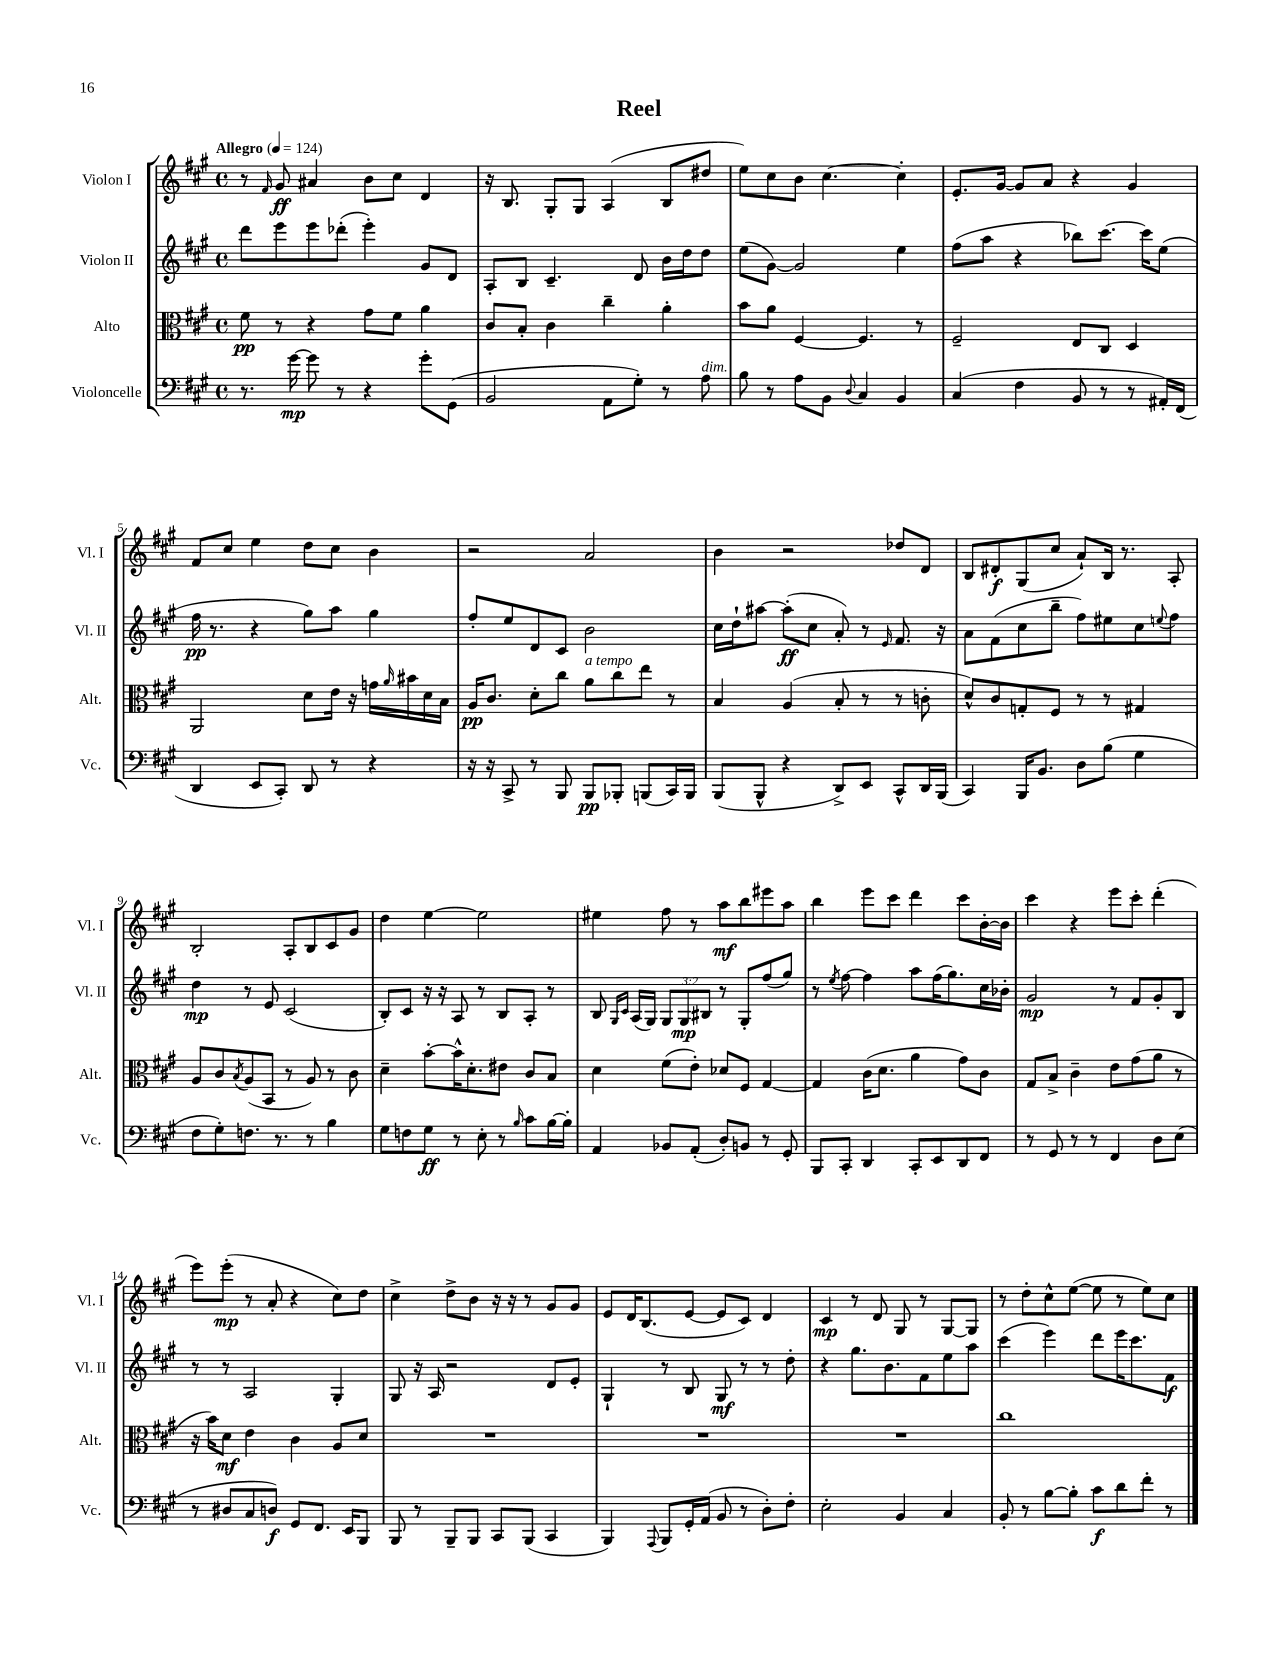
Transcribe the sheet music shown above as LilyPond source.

\header { title = "Reel" }
<<
\new StaffGroup <<
\new Staff = "s0" \with { instrumentName = "Violon I" shortInstrumentName = "Vl. I" } {
    \clef treble \key a \major \defaultTimeSignature \time 4/4 \tempo "Allegro" 4 = 124
    r8 \grace { fis'16 } gis'8\ff ais'4 b'8 cis''8 d'4 |
    r16 b8. gis8-. gis8 a4( b8 dis''8 |
    e''8) cis''8 b'8 cis''4.~ cis''4-. |
    e'8.-. gis'16~ gis'8 a'8 r4 gis'4 |
    fis'8 cis''8 e''4 d''8 cis''8 b'4 |
    r2 a'2 |
    b'4 r2 des''8 d'8 |
    b8 dis'8-.\f gis8( cis''8 a'8-!) b16 r8. a8-. |
    b2-. a8-. b8 cis'8 gis'8 |
    d''4 e''4~ e''2 |
    eis''4 fis''8 r8 a''8\mf b''8 eis'''8 a''8 |
    b''4 e'''8 cis'''8 d'''4 cis'''8 b'16~-. b'16 |
    cis'''4 r4 e'''8 cis'''8-. d'''4-.( |
    e'''8) e'''8-.\mp( r8 a'8-. r4 cis''8) d''8 |
    cis''4-> d''8-> b'8 r16 r16 r8 gis'8 gis'8 |
    e'8 d'16 b8.( e'8~ e'8 cis'8) d'4 |
    cis'4\mp r8 d'8 gis8 r8 gis8~ gis8 |
    r8 d''8-. cis''8-^ e''8~( e''8 r8 e''8) cis''8 \bar "|." |
}
\new Staff = "s1" \with { instrumentName = "Violon II" shortInstrumentName = "Vl. II" } {
    \clef treble \key a \major \defaultTimeSignature \time 4/4 \override Staff.TupletNumber.text = #tuplet-number::calc-fraction-text
    d'''8 e'''8 e'''8 des'''8-.( e'''4-.) gis'8 d'8 |
    a8-. b8 cis'4.-- d'8 b'16 d''16 d''8 |
    e''8( gis'8~) gis'2 e''4 |
    fis''8( a''8 r4 bes''8) cis'''8.~ cis'''16 e''8( |
    fis''16\pp r8. r4 gis''8) a''8 gis''4 |
    fis''8-. e''8 d'8 cis'8 b'2 |
    cis''16 d''16-! ais''8~ ais''8-.\ff( cis''8 a'8-.) r8 \grace { e'16 } fis'8. r16 |
    a'8 fis'8( cis''8 b''8-- fis''8) eis''8 cis''8 \appoggiatura { e''8 } fis''8 |
    d''4\mp r8 e'8 cis'2( |
    b8-.) cis'8 r16 r16 a8 r8 b8 a8-. r8 |
    b8 \grace { gis16 cis'16 } a16( gis16) \tuplet 3/2 { gis8 gis8\mp bis8 } r8 gis8-. fis''8( gis''8) |
    r8 \acciaccatura { e''8 } fis''8~ fis''4 a''8 fis''16( gis''8.) cis''16 bes'16-. |
    gis'2\mp r8 fis'8 gis'8-. b8 |
    r8 r8 a2 gis4-. |
    gis8 r16 a16 r2 d'8 e'8-. |
    gis4-! r8 b8 gis8\mf r8 r8 d''8-. |
    r4 gis''8. b'8. fis'8 e''8 a''8 |
    cis'''4( e'''4) d'''8 e'''16 cis'''8. fis'8\f \bar "|." |
}
\new Staff = "s2" \with { instrumentName = "Alto" shortInstrumentName = "Alt." } {
    \clef alto \key a \major \defaultTimeSignature \time 4/4
    fis'8\pp r8 r4 gis'8 fis'8 a'4 |
    cis'8 b8-. cis'4 cis''4-- a'4-. |
    b'8 a'8 fis4~ fis4. r8 |
    fis2-- e8 cis8 d4 |
    a,2 d'8 e'16 r16 g'16 \grace { a'16 } bis'16 d'16 b16 |
    a16\pp cis'8. d'8-. cis''8 a'8^\markup { \italic "a tempo" } cis''8 e''8 r8 |
    b4 a4( b8-. r8 r8 c'8-. |
    d'8-^) cis'8 g8-. fis8 r8 r8 gis4 |
    a8 cis'8 \acciaccatura { b8 } a8( b,8 r8 a8) r8 cis'8 |
    d'4-- b'8~-. b'16-^ d'8.-. eis'8 cis'8 b8 |
    d'4 fis'8( e'8-.) des'8 fis8 gis4~ |
    gis4 cis'16( d'8. a'4 gis'8) cis'8 |
    gis8 b8-> cis'4-- e'8 gis'8( a'8 r8 |
    r16 b'16) d'8\mf e'4 cis'4 a8 d'8 |
    R1 |
    R1 |
    R1 |
    cis''1 \bar "|." |
}
\new Staff = "s3" \with { instrumentName = "Violoncelle" shortInstrumentName = "Vc." } {
    \clef bass \key a \major \defaultTimeSignature \time 4/4
    r8. gis'16~\mp gis'8 r8 r4 gis'8-. gis,8( |
    b,2 a,8 gis8-.) r8 a8^\markup { \italic "dim." } |
    b8 r8 a8 b,8 \appoggiatura { d8 } cis4 b,4 |
    cis4( fis4 b,8 r8 r8 ais,16-.) fis,16( |
    d,4 e,8 cis,8-.) d,8 r8 r4 |
    r16 r16 cis,8-> r8 b,,8 b,,8\pp bes,,8-. b,,8( cis,16) b,,16 |
    b,,8( b,,8-^ r4 d,8->) e,8 cis,8-^ d,16 b,,16( |
    cis,4) b,,16 b,8. d8 b8( gis4 |
    fis8 gis8-.) f8. r8. r8 b4 |
    gis8 f8 gis8\ff r8 e8-. r8 \grace { b16 } cis'8 b16~ b16-. |
    a,4 bes,8 a,8-.( d8-.) b,8 r8 gis,8-. |
    b,,8 cis,8-. d,4 cis,8-. e,8 d,8 fis,8 |
    r8 gis,8 r8 r8 fis,4 d8 e8( |
    r8 dis8 cis8 d8\f) gis,8 fis,8. e,16 b,,8 |
    b,,8 r8 b,,8-- b,,8 cis,8 b,,8( cis,4 |
    b,,4) \appoggiatura { a,,8 } b,,8 gis,16-. a,16( b,8 r8 d8-.) fis8-. |
    e2-. b,4 cis4 |
    b,8-. r8 b8~ b8-. cis'8\f d'8 fis'8-. r8 \bar "|." |
}
>>
>>
